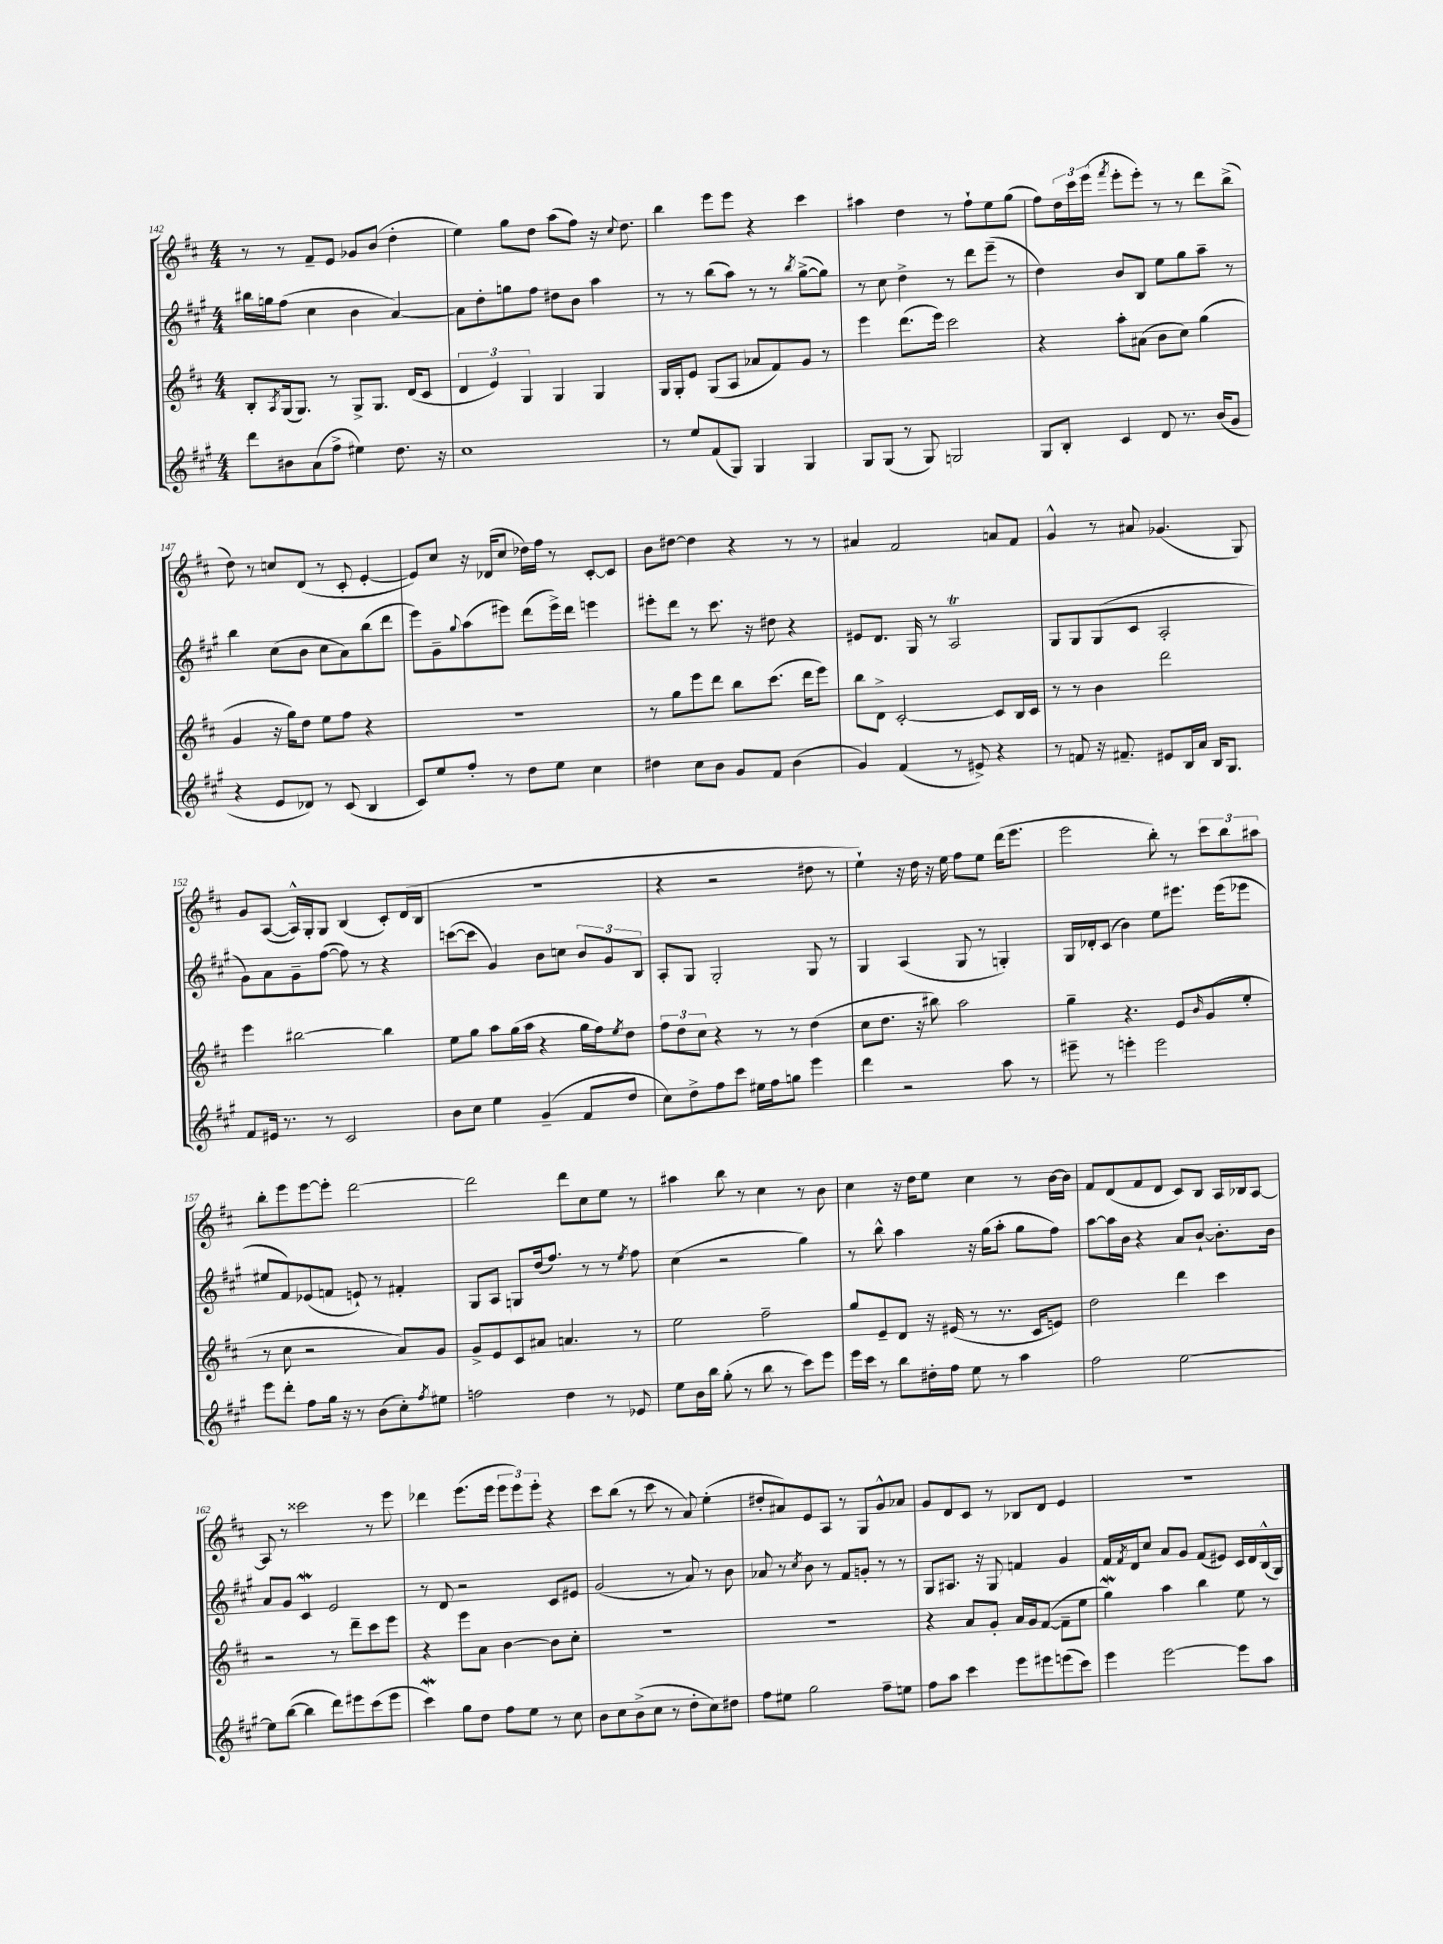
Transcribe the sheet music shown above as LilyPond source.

<<
\new StaffGroup <<
\new Staff = "s0" {
    \clef treble \key d \major \numericTimeSignature \time 4/4
    r8 r8 fis'8-- e'8 ges'8 b'8( d''4-. |
    e''4) g''8 d''8 a''8( fis''8) r16 \appoggiatura { cis''8 } d''8. |
    b''4 e'''8 e'''8 r4 cis'''4 |
    ais''4 d''4 r8 fis''8-! e''8 g''8( |
    fis''8) \tuplet 3/2 { d''16 cis'''16 e'''16( } \acciaccatura { fis'''8 } e'''8-. e'''8-.) r8 r8 d'''8 b''8->( |
    d''8) r8 c''8 d'8( r8 cis'8-. e'4~-. |
    e'8) cis''8 r16 des'16( cis''8 des''16) fis''16 r8 cis'8~-. cis'8 |
    b'8 dis''8~ dis''4 r4 r8 r8 |
    ais'4 fis'2 a'8 fis'8 |
    g'4-^ r8 ais'8 ges'4.( g8) |
    g'8 a8~( a16-^) g16-. g8 b4( cis'8-.) d'16( b16 |
    R1 |
    r4 r2 dis''8 r8 |
    e''4-!) r16 d''16 r16 e''16 fis''8 e''8 d'''16( e'''8. |
    e'''2 b''8-.) r8 \tuplet 3/2 { cis'''8 b''8 ais''8 } |
    b''8-. e'''8 e'''8~ e'''8-. d'''2~ |
    d'''2 d'''8 cis''8 e''8 r8 |
    ais''4 b''8 r8 cis''4 r8 b'8 |
    cis''4 r16 d''16 e''8 cis''4 r8 b'16~ b'16 |
    fis'8 d'8( fis'8 d'8 cis'8) b8 a16 bes16 a8~ |
    a8 r8 cisis'''2 r8 e'''8 |
    des'''4 e'''8.( e'''16 \tuplet 3/2 { e'''8 e'''8) e'''8-. } r4 |
    cis'''8 b''8( r8 cis'''8 r8 a'8) e''4-.( |
    dis''8-. ais'8) e'8 a8 r8 g8 g'8-^ aes'8 |
    g'8 d'8 cis'8 r8 bes8 d'8 e'4 |
    r1 \bar "|." |
}
\new Staff = "s1" {
    \clef treble \key a \major \numericTimeSignature \time 4/4
    bis''16 g''16 fis''8( cis''4 b'4 a'4~) |
    a'8 d''8-. g''8 fis''8 dis''8 b'8 a''4 |
    r8 r8 b''8( a''8) r8 r8 \acciaccatura { b''8 } gis''8~->( gis''8) |
    r8 cis''8 d''4-> r8 d'''8 e'''8--( r8 |
    d''4) b'8 b8 e''8 gis''8 a''8-- r8 |
    b''4 cis''8( b'8 cis''8 a'8) b''8( d'''8 |
    e'''8) gis'8-- \appoggiatura { gis''8 } a''8( eis'''8) d'''8( eis'''16->) d'''16 e'''4 |
    eis'''8-. d'''8 r8 cis'''8. r16 dis''8 r4 |
    eis'8 d'8. gis16 r8 a2\trill |
    gis8 gis8 gis8( cis'8 a2-. |
    gis'8) a'8 gis'8-- fis''8~( fis''8) r8 r4 |
    c'''8~( c'''8 gis'4) b'8 c''8 \tuplet 3/2 { b'8 gis'8 b8 } |
    a8-. gis8 gis2-. gis8 r8 |
    gis4 a4( gis8 r8 g4-.) |
    gis16 des'16-. cis'8( b'4) e''8 eis'''8. eis'''16( ees'''8 |
    eis''8 fis'8) ees'8( f'8 e'8-!) r8 fis'4-. |
    gis8 a8 g8 d''16( fis''8.) r8 r8 \acciaccatura { e''8 } fis''8 |
    cis''4( r2 gis''4) |
    r8 b''8-^ a''4 r16 gis''16( a''8-. gis''8 fis''8) |
    a''8~ a''16 b'16 r4 a'8 b'8~-! b'8.-. b'16 |
    a'8 gis'8 cis'4\mordent e'2 |
    r8 d'8 r2 cis'8 eis'8 |
    gis'2( r8 a'8) r8 b'8 |
    aes'8 r8 \acciaccatura { cis''8 } b'8 r8 fis'8 g'8-. r8 r8 |
    gis8 ais8. r16 gis8 f'4 gis'4 |
    fis'16 \acciaccatura { fis'8 } d'16 cis''8 a'8 gis'8 fis'8( eis'8) cis'16 d'16 b16-^( gis16) \bar "|." |
}
\new Staff = "s2" {
    \clef treble \key d \major \numericTimeSignature \time 4/4
    b8-. \acciaccatura { a8 } g16( g8.) r8 g8-> g8. d'16( cis'8 |
    \tuplet 3/2 { d'4 e'4) g4 } g4 g4 |
    g16 g16-. e'8 g8( a8 aes'8 fis'8) g'8 r8 |
    e'''4 d'''8.( e'''16) cis'''2 |
    r4 a''8-. ais'8( b'8 cis''8) g''4( |
    g'4 r16 g''16) d''8 e''8 fis''8 r4 |
    R1 |
    r8 g''8 e'''8 d'''8 b''8 cis'''8.( d'''16 e'''8) |
    b''8 d'8-> cis'2~-. cis'8 b16 cis'16 |
    r8 r8 b'4 d'''2 |
    e'''4 bis''2~ bis''4 |
    e''8 g''8 a''8 g''16( a''16 r4 g''16 fis''16) \acciaccatura { e''8 } d''8 |
    \tuplet 3/2 { fis''8 d''8 cis''8 } r4 r8 r8 d''4( |
    cis''8 d''8. r16 bis''8) a''2 |
    g''4-- r4. e'8 \grace { b'16 } g'8( e''8-. |
    r8 cis''8 r2 a'8) g'8 |
    g'8-> e'8 cis'8 ais'8 a'4. r8 |
    e''2 fis''2-- |
    g''8 e'8-- d'8 r16 eis'16( r8 r8. cis'16 e'8) |
    d''2 d'''4 cis'''4 |
    r2 r8 d'''8-- cis'''8 e'''8 |
    r4 e'''8 a'8 b'4~ b'8 cis''8-. |
    R1 |
    R1 |
    r4 a'8 g'8-. a'16 g'16 fis'8~( fis'8-- e''8 |
    g''4\mordent) a''4 b''4 e''8 r8 \bar "|." |
}
\new Staff = "s3" {
    \clef treble \key a \major \numericTimeSignature \time 4/4
    d'''8 bis'8 a'8( fis''8-> eis''4) d''8. r16 |
    cis''1 |
    r8 e''8 fis'8( gis8) gis4 gis4 |
    gis8 gis8( r8 gis8) g2 |
    gis8 b8-. cis'4 d'8 r8. b'16( gis'8 |
    r4 e'8 des'8) r8 cis'8( b4 |
    cis'8) e''8 fis''8-. r8 d''8 e''8 cis''4 |
    dis''4 cis''8 b'8 gis'8 fis'8 b'4( |
    gis'4) fis'4( r8 eis'8->) r4 |
    r8 f'8 r16 fis'8.-- eis'8 b16 a'16 b16 gis8. |
    fis'8 eis'16 r8. r8 cis'2 |
    b'8 cis''8 e''4 gis'4--( fis'8 d''8 |
    cis''8) d''8-> fis''8 cis'''8 eis''16 fis''16 g''8 e'''4 |
    d'''4 r2 a''8 r8 |
    eis'''8-- r8 e'''4-. e'''2 |
    e'''8 d'''8-. fis''8 gis''16 r16 r8 b'8( cis''8-.) \acciaccatura { fis''8 } eis''8 |
    f''2 d''4 r8 ees'8 |
    e''8 b'16 b''16 gis''8-.( r8 b''8 r8 cis'''8) e'''8 |
    e'''16 cis'''16 r8 b''8 dis''16-. fis''16 e''8 r8 a''4 |
    fis''2 e''2~ |
    e''8 b''8~( b''4 d'''8) eis'''8 cis'''8( eis'''8 |
    cis'''4\mordent) gis''8 d''8 fis''8 e''8 r8 cis''8 |
    b'8 cis''8 b'8->( cis''8 r8 d''8-. cis''8) dis''8 |
    fis''8 eis''8 gis''2 fis''8-- e''8 |
    fis''8 a''8 cis'''4 e'''8 eis'''8 e'''8( cis'''8) |
    e'''4 e'''2~ e'''8 a''8 \bar "|." |
}
>>
>>
\layout { \context { \Score currentBarNumber = #142 } }
